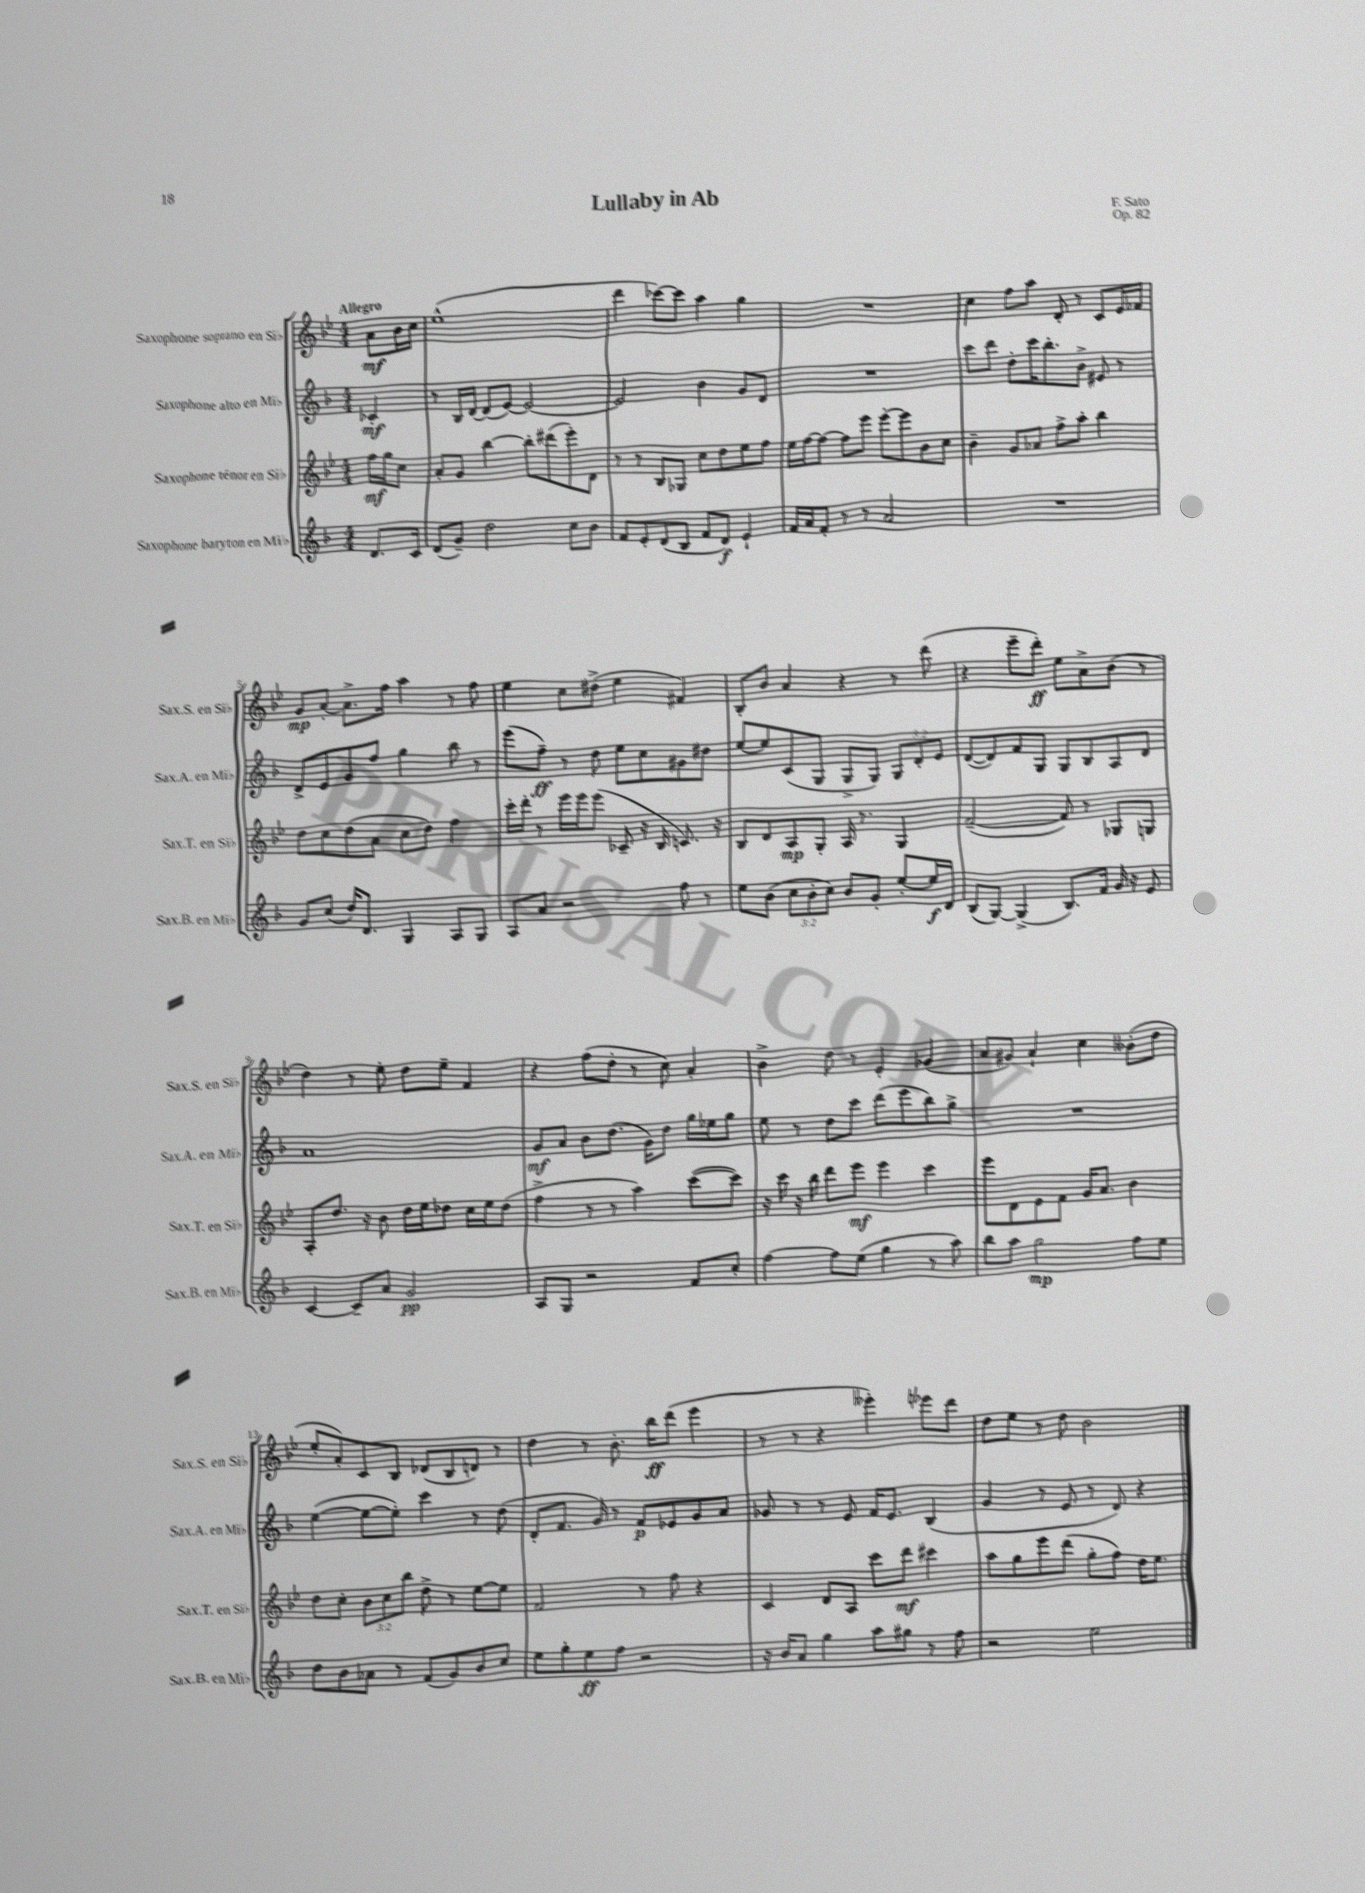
\header { title = "Lullaby in Ab" composer = "F. Sato" opus = "Op. 82" }
<<
\new StaffGroup <<
\new Staff = "s0" \with { instrumentName = "Saxophone soprano en Sib" shortInstrumentName = "Sax.S. en Sib" } {
    \clef treble \key bes \major \numericTimeSignature \time 4/4 \partial 4 \tempo "Allegro"
    a'8\mf bes'16 c''16 |
    ees''1-^( |
    d'''4 ces'''8~) ces'''8 a''4 g''4 |
    R1 |
    c''4 f''8 a''8 d'8-. r8 c'8 ees'16 fes'16 |
    g'8\mp a'8~-. a'8.-> f''16 a''4 r8 f''8 |
    ees''4 c''8 dis''8->( ees''4 fis'4) |
    bes8-. bes'8 a'4 r4 r8 d'''8( |
    r4 ees'''8-- d'''8-.\ff) ees''8 a'8-> bes'8( r8 |
    d''4) r8 ees''8-. d''8 ees''8-- f'4 |
    r4 f''8( d''8-. r8 c''8) a'4-. |
    bes'4-> d''8 r8 ees'4-. ges'4( |
    a'8 gis'8) a'4-! c''4 beses'8-.( d''8 |
    ees''8-. a'8-.) c'8 bes8 des'8( bes8 d'8) r8 |
    d''4 r8 bes'8.-. bes''16\ff d'''8( ees'''4 |
    r8 r8 r4 eeses'''4-.) ees'''8 d'''8 |
    d''8 ees''8 r8 d''8 bes'2 \bar "|." |
}
\new Staff = "s1" \with { instrumentName = "Saxophone alto en Mib" shortInstrumentName = "Sax.A. en Mib" } {
    \clef treble \key f \major \numericTimeSignature \time 4/4 \override Staff.TupletNumber.text = #tuplet-number::calc-fraction-text \partial 4
    ces'4-.\mf |
    r8 bes16 d'16~ d'8( e'8~) e'2~ |
    e'2 bes'4 g'8 d'8 |
    R1 |
    c'''8 d'''8 d''8-. c'''16 bes''8.-. bes'8-> eis'8 r8 |
    d'8-> e'8 g'8 f''8 g''4 bes''8 r8 |
    e'''8( f''8--\ff) r8 d''8 e''8 c''8 gis'8 dis''8 |
    e''8~ e''8 c'8( g8 g8-> g8) \tuplet 3/2 { g8 d'8-. e'8 } |
    d'8~( d'8) f'8 g8 g8 bes8 a8 d'8 |
    a'1 |
    g'8\mf a'8 bes'8 d''8.( g'16) d''8 g''16 ees''16 g''8 |
    e''8 r8 d''8 c'''8 d'''8( e'''8 bes''8) g''8-> |
    R1 |
    e''4~( e''8~ e''8-.) c'''4 r8 d''8( |
    d'8-. f'8. g'16) r8 f'8\p ees'8 g'8 a'8 |
    ges'8 r8 r8 e'8 f'16 e'8. bes4( |
    g'4 r8 e'8 r8 d'8) r4 \bar "|." |
}
\new Staff = "s2" \with { instrumentName = "Saxophone ténor en Sib" shortInstrumentName = "Sax.T. en Sib" } {
    \clef treble \key bes \major \numericTimeSignature \time 4/4 \override Staff.TupletNumber.text = #tuplet-number::calc-fraction-text \partial 4
    f''16\mf g''16 c''8 |
    a'8-. g'8 bes''4~ bes''8-. dis'''8( ees'''8-.) d'8 |
    r8 r8 bes8 ges8 c''8 d''8 ees''8 f''8 |
    ees''16 f''16~ f''8~ f''8 ees'''8 ees'''8~-. ees'''8 bes'8 c''8 |
    bes'4-- g'8 aes'8 f''8-> a''8-. bes''4 |
    d''8 c''8 d''8( a'8 c''8 d''8) f''4 |
    c'''16-. d'''16-. r8 ees'''16 ees'''16 ees'''8( ces'8-- r16 bes16 c'8.) r16 |
    bes8 d'8 a8\mp g8-. a16 r8. g4 |
    f'2~--( f'8) r8 ges8 g8 |
    a8-. d''8. r16 bes'8 d''16 ees''16 des''8 c''16 ees''16 des''8( |
    f''4-> r8 r8 a''4) c'''8~( c'''8) |
    r16 c'''16 r16 bes''16 d'''8 ees'''8\mf ees'''4 c'''4 |
    ees'''8 d'8 ees'8 f'8 g'16 a'8. bes'4 |
    d''8 c''8-. \tuplet 3/2 { bes'8 c''8 bes''8 } d''8-> r8 ees''8~ ees''8 |
    f'2 r8 f''8 r4 |
    c'4 d'8 a8 c'''8 d'''8\mf cis'''4 |
    a''8 g''8 ees'''8 d'''8( g''8-. f''8) d''16 ees''8. \bar "|." |
}
\new Staff = "s3" \with { instrumentName = "Saxophone baryton en Mib" shortInstrumentName = "Sax.B. en Mib" } {
    \clef treble \key f \major \numericTimeSignature \time 4/4 \override Staff.TupletNumber.text = #tuplet-number::calc-fraction-text \partial 4
    d'8. c'16 |
    d'8( g'8--) d''2 c''8 bes'8 |
    f'8 e'8-. d'8( bes8 f'8 d'8\f) e'4-! |
    f'16 a'16 f'8-. r8 r8 a'2 |
    R1 |
    g'8 c''8( d''16) d'8. g4 a8 g8 |
    a8 a'8 r2 f''8 r8 |
    e''8 bes'8( \tuplet 3/2 { c''8 bes'8-. c''8) } bes'8 g'8-. e''8~-. e''16\f d'16 |
    bes8( g8~) g4->( bes8.) f'16 g'16 r16 e'8 |
    c'4~ c'8-- a'8 g'2\pp |
    a8 g8 r2 f'8 c''8-. |
    f''4~ f''8 e''8( g''4 r8 a''8) |
    bes''8 a''8 g''2\mp f''8 e''8 |
    d''8 bes'8 aes'8 r8 f'8( g'8) bes'8 c''8 |
    e''8 g''8-. e''8\ff f''8 r2 |
    r16 bes'16 a'8 g''4 a''8 gis''8 r8 f''8 |
    r2 e''2 \bar "|." |
}
>>
>>
